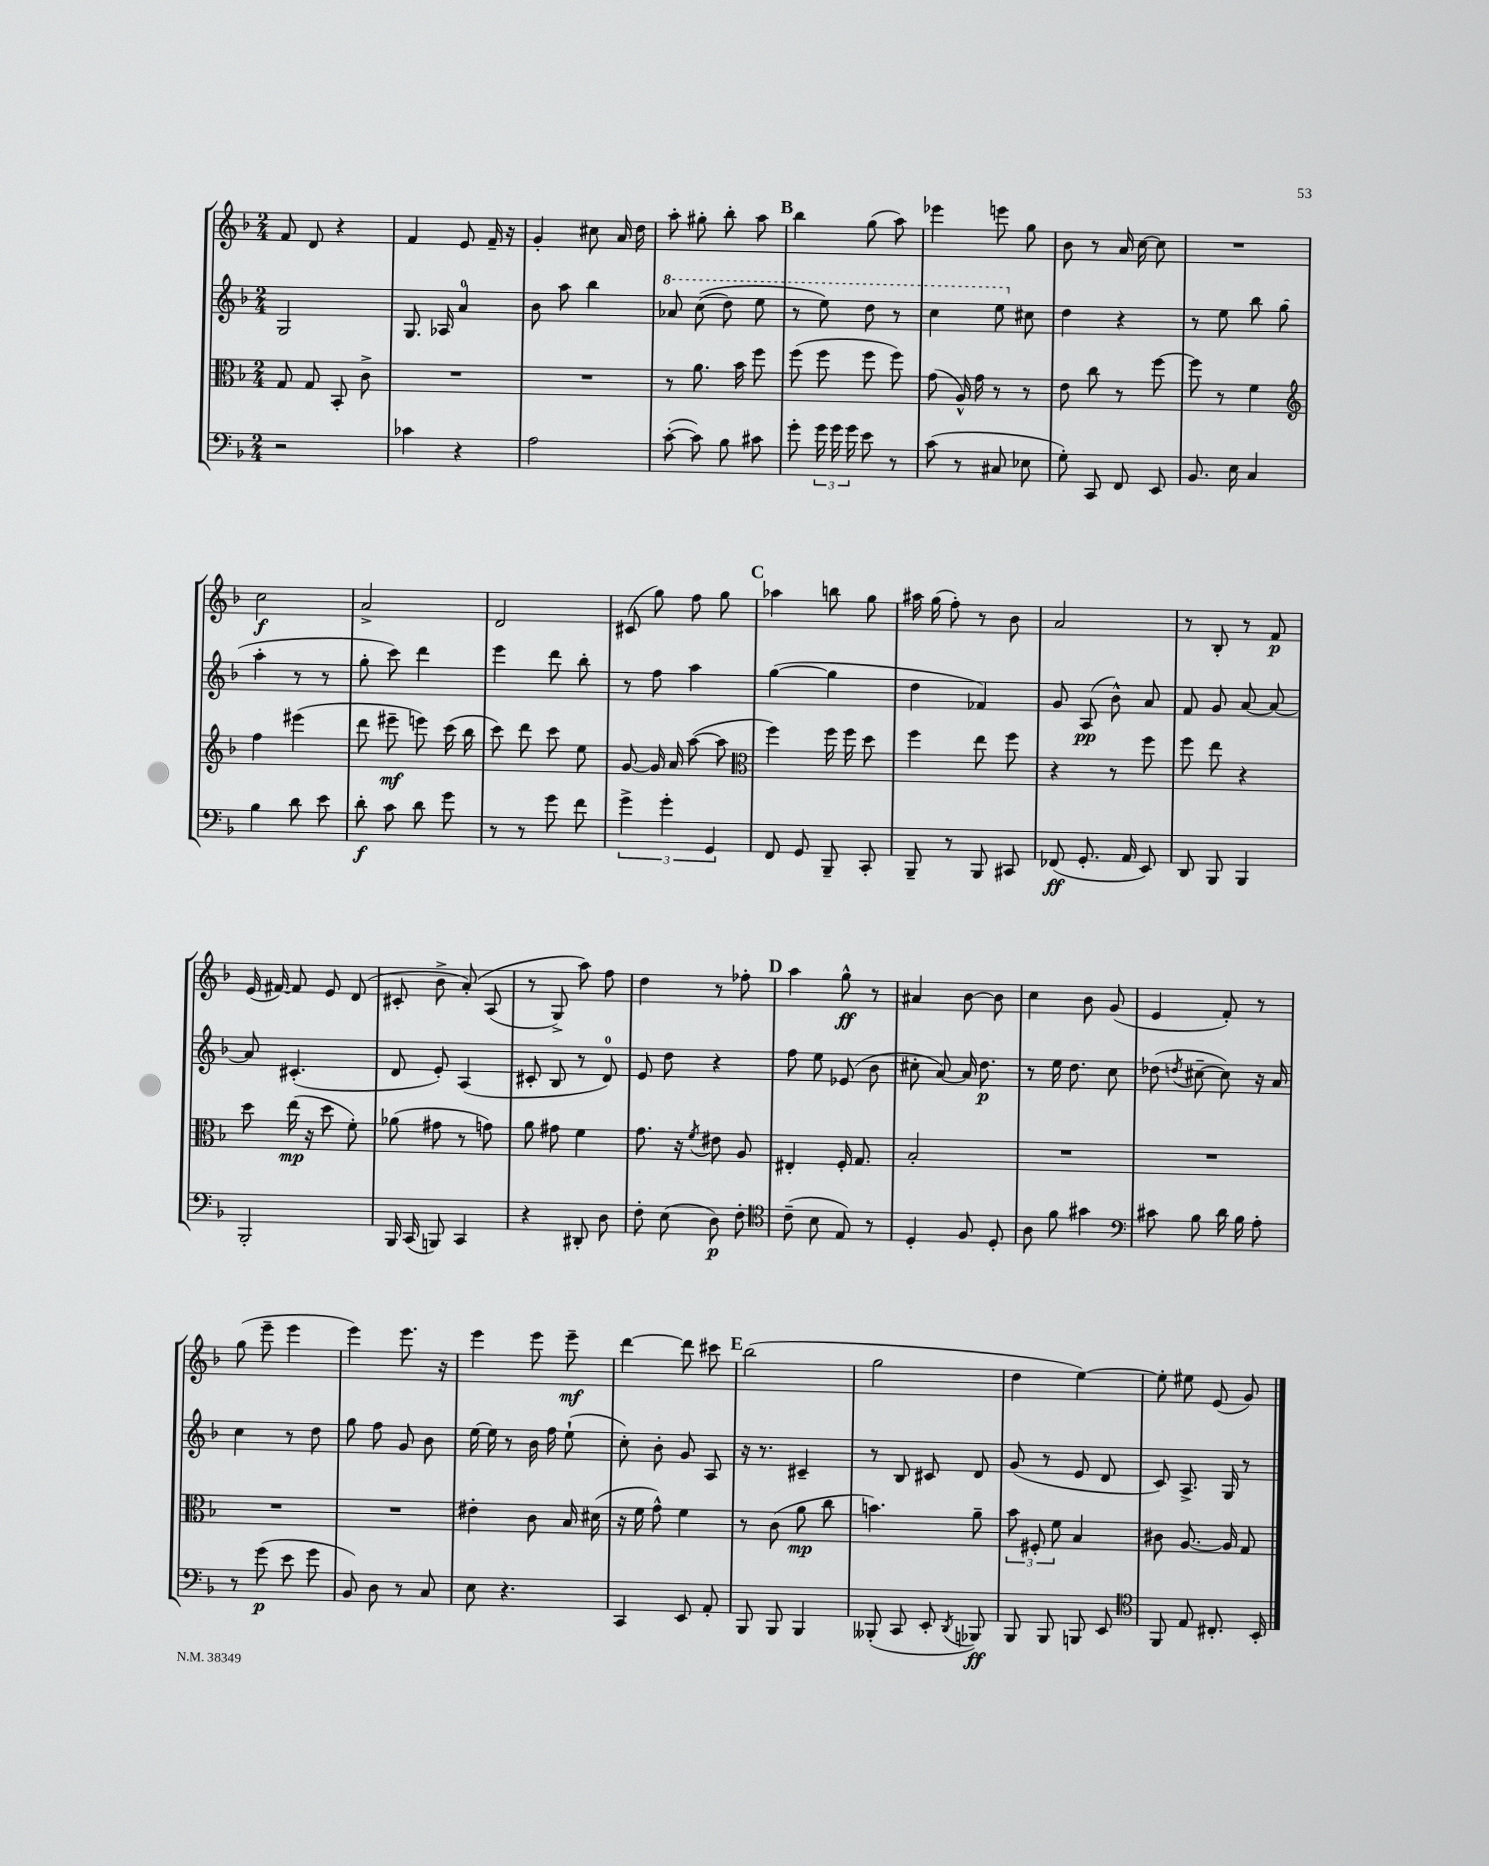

**kern	**kern	**kern	**kern
*staff4	*staff3	*staff2	*staff1
*clefF4	*clefC3	*clefG2	*clefG2
*k[b-]	*k[b-]	*k[b-]	*k[b-]
*M2/4	*M2/4	*M2/4	*M2/4
2r	8G	2G	8f
.	8G	.	8d
.	8BB-'	.	4r
.	8c^	.	.
=	=	=	=
4c-	2r	8.G	4f
.	.	16A-	.
4r	.	4a	8e
.	.	.	16f~
.	.	.	16r
=	=	=	=
2A	2r	8b-	4g'
.	.	8aa	.
.	.	4bb-	8cc#
.	.	.	16a
.	.	.	16dd
=	=	=	=
([8c'	8r	8aa-	8aa'
8c])	8.a	&((8ccc	8gg#'
8B-	.	8ddd)	8bb-'
.	16b-	.	.
8c#	8ff	8eee	8aa
=	=	=	=
8g'	(8ff	8r	4bb-
24g	8ff	8eee&)	.
24g	.	.	.
24g	.	.	.
8e	8ff	8ddd	(8gg
8r	8ff)	8r	8aa)
=	=	=	=
(8c	(8g	4ccc	4eee-
8r	16A^^)	.	.
.	16g	.	.
8C#	8r	8eee	8eee
8E-	8r	8cc#	8gg
=	=	=	=
8G')	8e	4dd	8b-
8CC	8cc	.	8r
8FF	8r	4r	16a
.	.	.	[16cc
8EE	[8ff	.	8cc]
=	=	=	=
8.BB-	8ff]	8r	2r
.	8r	8ee	.
16E	.	.	.
4C	4f	8bb-	.
.	.	(8gg	.
=	=	=	=
*	*clefG2	*	*
4B-	4ff	4aa'	2cc
8d	(4eee#	8r	.
8e	.	8r	.
=	=	=	=
8d'	8ddd	8gg'	2a^
8c	8eee#~	8ccc)	.
8d	8eee)	4ddd	.
8g	(16ccc	.	.
.	16bb-	.	.
=	=	=	=
8r	8ccc)	4eee	2d
8r	8ddd	.	.
8g	8ccc	8ddd	.
8f	8ee	8bb-'	.
=	=	=	=
6g^	[8g	8r	(8c#
.	16g]	8ff	8gg)
6g'	.	.	.
.	16a	.	.
.	([8aa	4aa	8ff
6GG	.	.	.
.	8aa]	.	8gg
=	=	=	=
*	*clefC3	*	*
8FF	4ff)	([4gg	4aa-
8GG	.	.	.
8BBB-~	16ff	4gg]	8bb
.	16ff	.	.
8CC'	8dd	.	8gg
=	=	=	=
8BBB-~	4ff	4dd	16aa#
.	.	.	(16gg
8r	.	.	8ff')
8BBB-	8ee	4f-)	8r
8CC#	8ff	.	8b-
=	=	=	=
(8FF-	4r	8g	2a
8.GG'	.	(8A	.
.	8r	8b-^^)	.
16AA	.	.	.
8EE)	8ff	8a	.
=	=	=	=
8DD	8ff	8f	8r
8BBB-	8ee	8g	8B-'
4BBB-	4r	[8a	8r
.	.	8a_	8f
=	=	=	=
2BBB-'	8dd	8a]	(16e
.	.	.	[16f#)
.	(16ee	(4.c#'	8f#]
.	16r	.	.
.	8dd	.	8e
.	8f')	.	(8d
=	=	=	=
16BBB-	(8a-	8d	8c#'
(16CC	.	.	.
8BBB)	8g#	8e')	8b-^
4CC	8r	(4A	&(8a')
.	8g)	.	(8A
=	=	=	=
4r	8a	8c#'	8r
.	8g#	8B-	8G^)
8DD#'	4f	8r	8aa&)
8D	.	8d)	8ff
=	=	=	=
8F'	8.g	8e	4dd
(8E	.	8dd	.
.	16r	.	.
.	8qf	.	.
8D)	8e#	4r	8r
8F'	8A	.	8ff-'
=	=	=	=
*clefC4	*	*	*
(8c~	4E#'	8ff	4aa
8B-	.	8ee	.
8E)	16F'	(8e-	8gg^^
.	8.G	.	.
8r	.	8b-	8r
=	=	=	=
4D'	2B-'	8cc#'	4a#
.	.	[8a)	.
8F	.	16a]	[8b-
.	.	8.dd	.
8D'	.	.	8b-]
=	=	=	=
8A	2r	8r	4cc
8f	.	16ee	.
.	.	8.dd	.
4g#	.	.	8b-
.	.	8cc	(8g
=	=	=	=
*clefF4	*	*	*
8c#	2r	(8dd-	4e
.	.	8qdd	.
8B-	.	[8cc#~	.
16d	.	8cc#])	8f')
16B-	.	.	.
8A'	.	16r	8r
.	.	16a	.
=	=	=	=
8r	2r	4cc	(8gg
(8g	.	.	8eee~
8e	.	8r	4eee
8g	.	8dd	.
=	=	=	=
8BB-)	2r	8gg	4eee)
8D	.	8ff	.
8r	.	8g	8.eee
8C	.	8b-	.
.	.	.	16r
=	=	=	=
8E	4e#'	[16ee	4eee
.	.	16ee]	.
4.r	.	8r	.
.	8c	16b-	8eee
.	.	16ff	.
.	16B-	(8ee`	8eee~
.	(16d#	.	.
=	=	=	=
4CC	16r	8cc')	[4ddd
.	16f	.	.
.	8g^^)	8b-'	.
8EE	4f	8g	8ddd]
8AA'	.	8A	8ccc#
=	=	=	=
8BBB-	8r	16r	(2bb-
.	.	8.r	.
8BBB-	(8c	.	.
4BBB-	8a	4c#~	.
.	8cc	.	.
=	=	=	=
(8BBB--'	4.b)	8r	2gg
8CC	.	8B-	.
8EE'	.	8c#	.
8qDD	.	.	.
8BBB-)	8a~	8d	.
=	=	=	=
8BBB-	12b-	(8g	4dd
.	12F#'	.	.
8BBB-	.	8r	.
.	12f	.	.
8BBB	4B-	8e	[4ee)
8EE	.	8d	.
=	=	=	=
*clefC4	*	*	*
8FF	8c#	8c)	8ee']
8E	[8.A	8.A^	8ee#
8.C#'	.	.	(8e
.	16A]	16G	.
.	8G	8r	8g)
16BB-'	.	.	.
==	==	==	==
*-	*-	*-	*-
